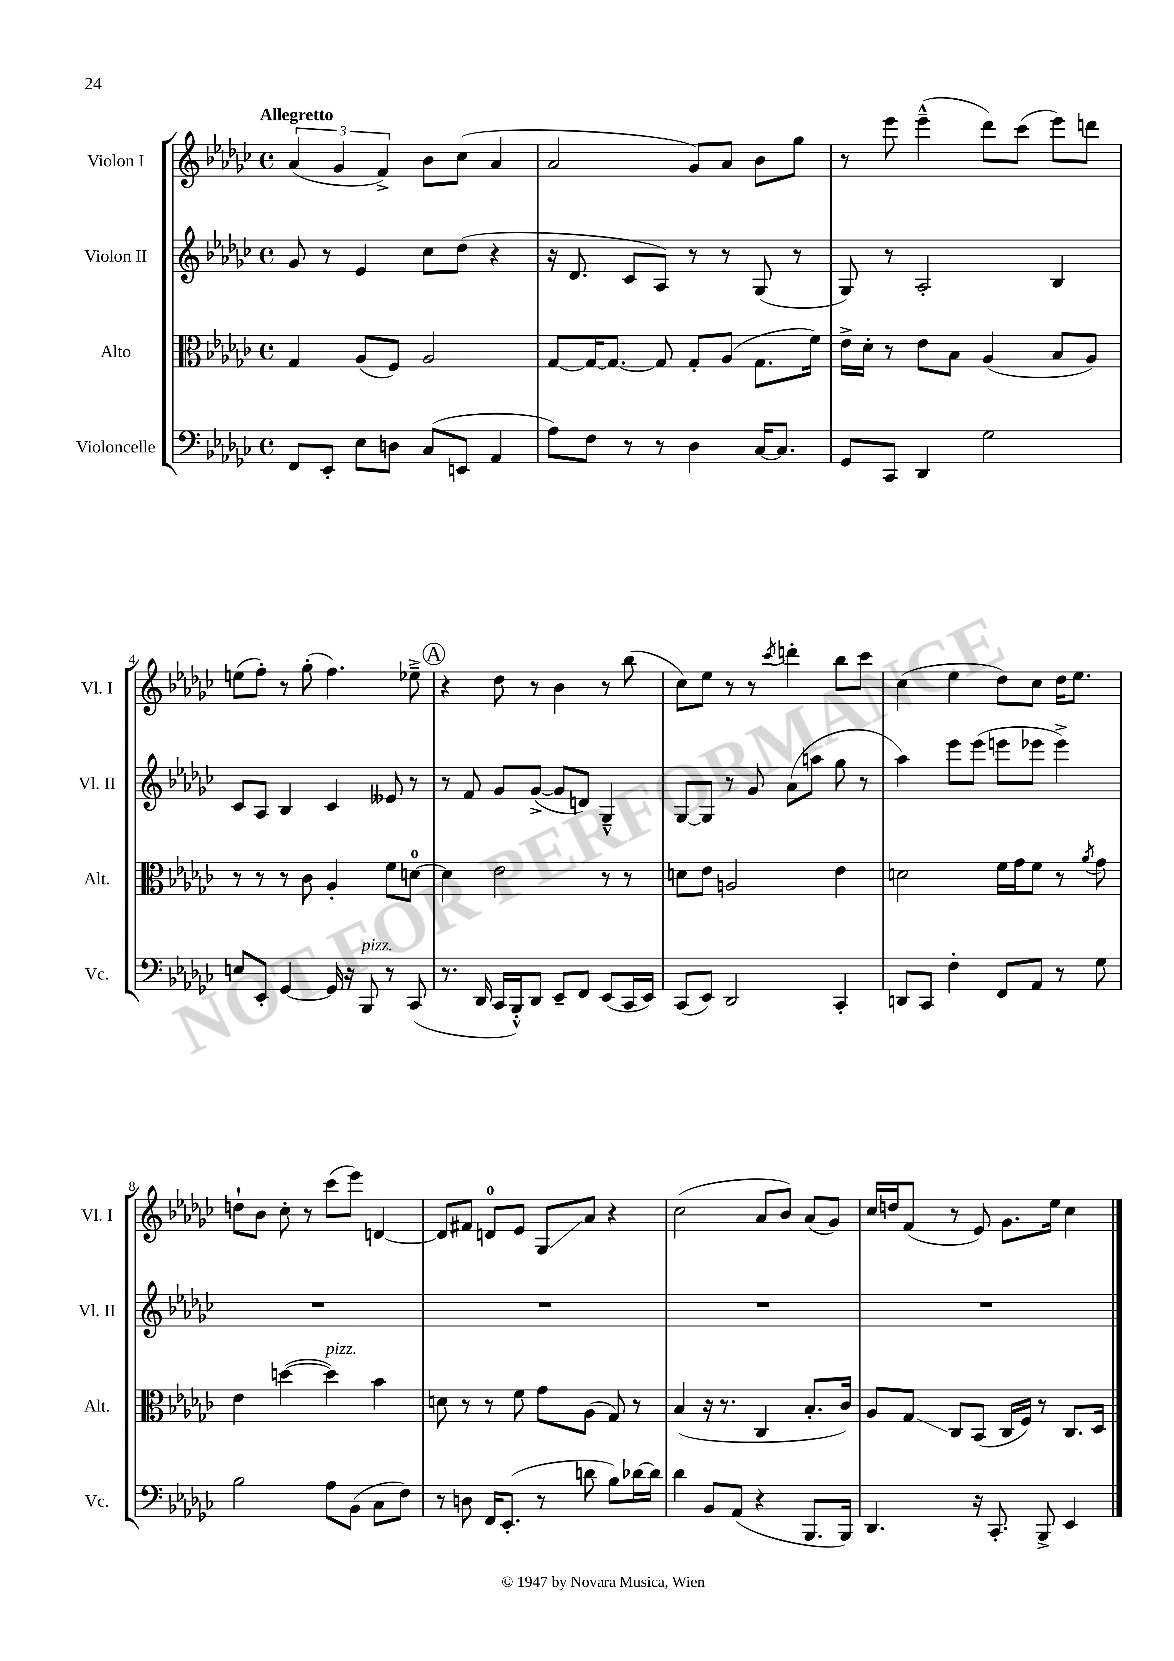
<<
\new StaffGroup <<
\new Staff = "s0" \with { instrumentName = "Violon I" shortInstrumentName = "Vl. I" } {
    \clef treble \key ges \major \defaultTimeSignature \time 4/4 \tempo "Allegretto"
    \autoBeamOff \tuplet 3/2 { aes'4( ges'4 f'4->) } bes'8[ ces''8]( aes'4 |
    aes'2 ges'8[) aes'8] bes'8[ ges''8] |
    r8 ees'''8 ees'''4---^( des'''8[) ces'''8]( ees'''8[) d'''8] |
    e''8[( f''8]-.) r8 ges''8-.( f''4.) ees''8---> |
    \mark \markup { \circle "A" } r4 des''8 r8 bes'4 r8 bes''8( |
    ces''8[) ees''8] r8 r8 \acciaccatura { ces'''8 } d'''4-. bes''8[ ces'''8] |
    ces''4( ees''4 des''8[) ces''8] des''16[ ees''8.] |
    d''8[-! bes'8] ces''8-. r8 ces'''8[( ees'''8]) d'4~ |
    d'8[ fis'8] d'8[-0 ees'8] ges8[\glissando aes'8] r4 |
    ces''2( aes'8[ bes'8]) aes'8[( ges'8]) |
    ces''16[ d''16 f'8]( r8 ees'8) ges'8.[ ees''16] ces''4 \bar "|." |
}
\new Staff = "s1" \with { instrumentName = "Violon II" shortInstrumentName = "Vl. II" } {
    \clef treble \key ges \major \defaultTimeSignature \time 4/4
    \autoBeamOff ges'8 r8 ees'4 ces''8[ des''8]( r4 |
    r16 des'8. ces'8[ aes8]) r8 r8 ges8( r8 |
    ges8) r8 aes2-. bes4 |
    ces'8[ aes8] bes4 ces'4 eeses'8 r8 |
    \mark \markup { \circle "A" } r8 f'8 ges'8[ ges'8]~->( ges'8[ d'8]) ges4---^ |
    ges8[~ ges8] r8 ges'8 aes'8[( a''8] ges''8 r8 |
    aes''4) ees'''8[ ees'''8]( e'''8[ ees'''8] ees'''4->) |
    R1 |
    R1 |
    R1 |
    R1 \bar "|." |
}
\new Staff = "s2" \with { instrumentName = "Alto" shortInstrumentName = "Alt." } {
    \clef alto \key ges \major \defaultTimeSignature \time 4/4
    \autoBeamOff ges4 aes8[( f8]) aes2 |
    ges8[~ ges16~ ges8.]~ ges8 ges8[-. aes8]( ges8.[ f'16]) |
    ees'16[-> des'16]-. r8 ees'8[ bes8] aes4( bes8[ aes8]) |
    r8 r8 r8 ces'8 aes4-. f'8[ d'8]-0~ |
    \mark \markup { \circle "A" } d'4 ees'2 r8 r8 |
    d'8[ ees'8] a2 ees'4 |
    d'2 f'16[ ges'16 f'8] r8 \acciaccatura { aes'8 } ges'8 |
    ees'4 d''4~( d''4^\markup { \italic "pizz." }) bes'4 |
    d'8 r8 r8 f'8 ges'8[ aes8]( ges8) r8 |
    bes4( r16 r8. ces4 bes8.[-. ces'16]) |
    aes8[ ges8]\glissando ces8[ bes,8]( ces16[ f16]) r8 ces8.[ des16] \bar "|." |
}
\new Staff = "s3" \with { instrumentName = "Violoncelle" shortInstrumentName = "Vc." } {
    \clef bass \key ges \major \defaultTimeSignature \time 4/4
    \autoBeamOff f,8[ ees,8]-. ees8[ d8] ces8[( e,8] aes,4 |
    aes8[) f8] r8 r8 des4 ces16[~ ces8.] |
    ges,8[ ces,8] des,4 ges2 |
    e8[ ees,8]-. ges,4~ ges,16 r16 bes,,8^\markup { \italic "pizz." } r8 ces,8( |
    \mark \markup { \circle "A" } r8. des,16 ces,16[ bes,,16-.-^) des,8] ees,8[-- f,8] ees,8[( ces,16 ees,16]) |
    ces,8[( ees,8]) des,2 ces,4-. |
    d,8[ ces,8] f4-. f,8[ aes,8] r8 ges8 |
    bes2 aes8[ bes,8]( ces8[ f8]) |
    r8 d8 f,16[ ees,8.]-.( r8 d'8 bes8[) des'16~ des'16] |
    des'4 bes,8[ aes,8]( r4 bes,,8.[ bes,,16]) |
    des,4. r16 ces,8.-. bes,,8-> ees,4 \bar "|." |
}
>>
>>
